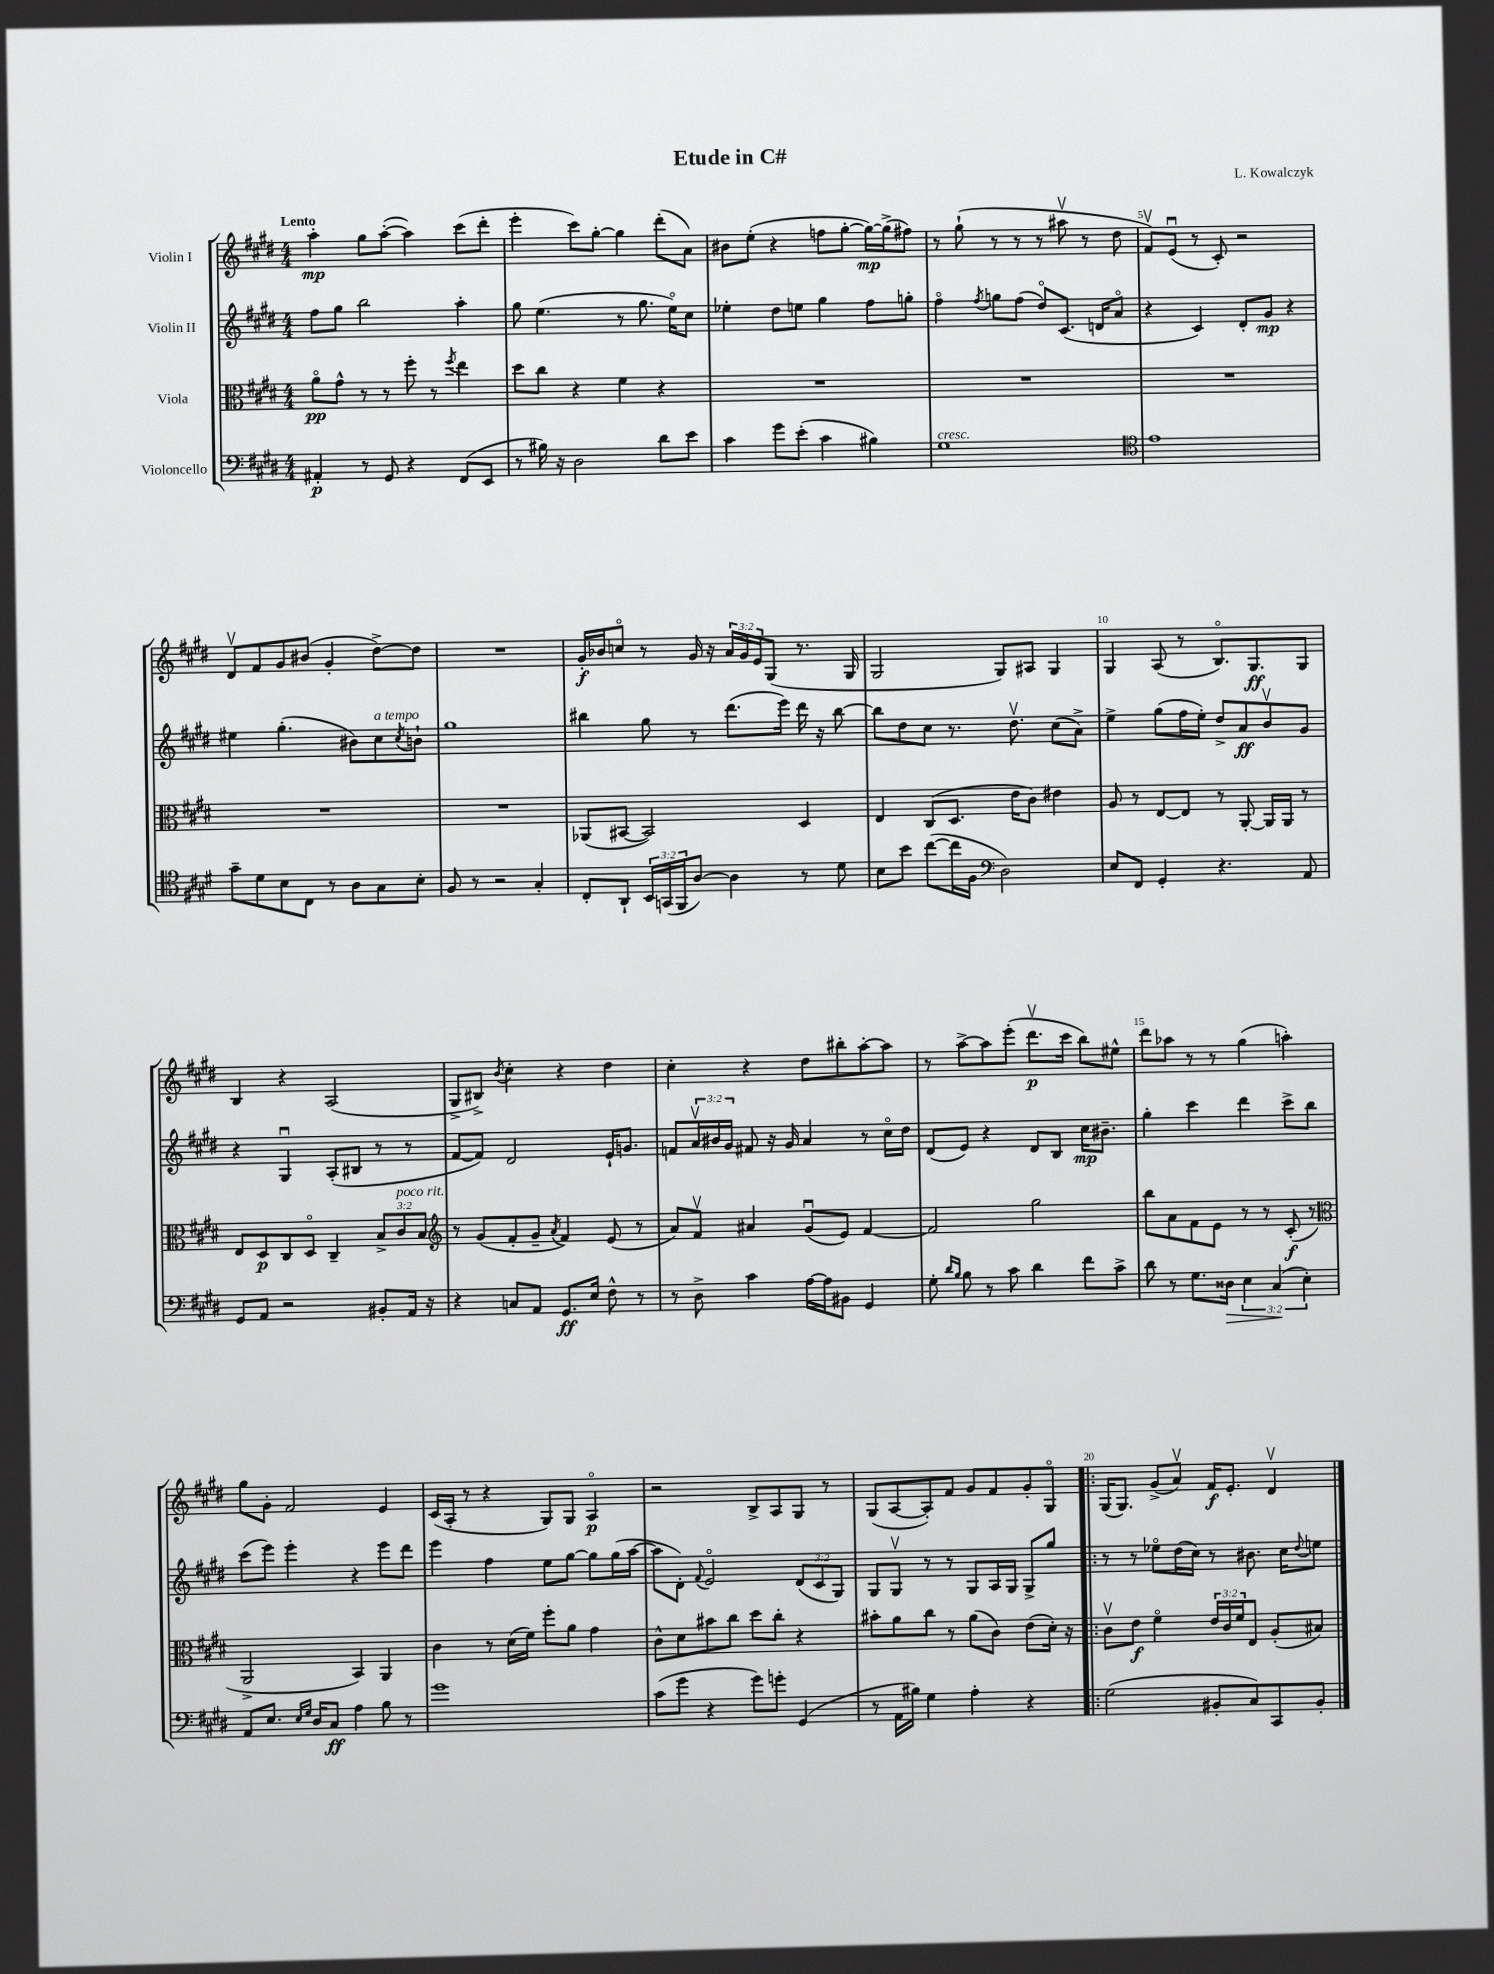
\header { title = "Etude in C#" composer = "L. Kowalczyk" }
<<
\new StaffGroup <<
\new Staff = "s0" \with { instrumentName = "Violin I" } {
    \clef treble \key e \major \numericTimeSignature \time 4/4 \override Staff.TupletNumber.text = #tuplet-number::calc-fraction-text \tempo "Lento"
    a''4-.\mp gis''8 a''8~-.( a''4) cis'''8( dis'''8-. |
    e'''4-. cis'''8) gis''8~-. gis''4 dis'''8-.( a'8) |
    bis'8 e''8-.( r4 f''8 gis''8~-. gis''16~\mp) gis''16->( fis''8) |
    r8 gis''8-!( r8 r8 r8 ais''8\upbow r8 dis''8 |
    fis'8\upbow) e'8\downbow( r8 cis'8-.) r2 |
    dis'8\upbow fis'8 gis'8 bis'8( gis'4-. dis''8~->) dis''8 |
    R1 |
    gis'16-.\f bes'16 c''8\flageolet r8 gis'16 r16 \tuplet 3/2 { a'16 gis'16 e'16 } gis8( r8. gis16 |
    gis2 gis8) ais8 gis4 |
    gis4 a8( r8 b8.\flageolet) gis8.\ff gis8 |
    b4 r4 a2( |
    gis8-> bis8->) \acciaccatura { b'8 } cis''4-. r4 dis''4 |
    cis''4-. r4 dis''8 bis''8-. a''8~-. a''8 |
    r8 a''8~-> a''8 e'''8-.( dis'''8.\upbow\p cis'''16 b''8) eis''8-^ |
    dis'''8 aes''8 r8 r8 gis''4( a''4-.) |
    gis''8 gis'8-. fis'2 e'4 |
    cis'16( a16-. r8 r4 gis8) gis8 a4\flageolet\p |
    r2 b8-> a8 gis8 r8 |
    gis8( a8~ a8-.) fis'8 gis'8 fis'8 gis'8-. gis8\flageolet |
    \bar ".|:" gis16( gis8.) gis'8->( a'8\upbow) fis'16\f e'8.-. dis'4\upbow \bar "|." |
}
\new Staff = "s1" \with { instrumentName = "Violin II" } {
    \clef treble \key e \major \numericTimeSignature \time 4/4 \override Staff.TupletNumber.text = #tuplet-number::calc-fraction-text
    fis''8 gis''8 b''2 a''4-. |
    gis''8 e''4.( r8 gis''8. e''16\flageolet) cis''8 |
    ees''4-. dis''8 e''8 gis''4 fis''8 g''8-. |
    fis''4\flageolet \acciaccatura { fis''8 } g''8 fis''8( dis''8\flageolet) cis'8.( d'16 a'8\flageolet |
    r4 cis'4) dis'8-. gis'8\mp r4 |
    eis''4 gis''4.-.( bis'8) cis''8^\markup { \italic "a tempo" } \acciaccatura { cis''8 } b'8-! |
    gis''1 |
    bis''4 gis''8 r8 dis'''8.( e'''16) dis'''16 r16 bis''8~ |
    bis''8 dis''8 cis''8 r8. dis''8.\upbow cis''8( a'8->) |
    e''4-> gis''8( fis''16 e''16-.) dis''8-> a'8\ff b'8\upbow gis'8 |
    r4 gis4\downbow a8-.( bis8 r8 r8 |
    fis'8~ fis'8) dis'2 e'16-! g'8. |
    f'8 \tuplet 3/2 { a'16\upbow bis'16 gis'16 } fis'8 r16 gis'16 a'4 r8 cis''16\flageolet dis''16 |
    dis'8( e'8) r4 dis'8 b8 cis''16\mp bis'8.-- |
    gis''4-. cis'''4 dis'''4 cis'''8-> b''8 |
    cis'''8( e'''8) e'''4-. r4 e'''8 dis'''8 |
    e'''4 fis''4 e''8 gis''8~ gis''8 gis''16( a''16~ |
    a''8 dis'8-.) \appoggiatura { fis'8 } e'2\flageolet \tuplet 3/2 { dis'8( cis'8 gis8) } |
    gis8 gis8\upbow r8 r8 gis8 a16 gis16 gis8-> gis''8 |
    \bar ".|:" r8 r8 ees''8\flageolet dis''16( cis''16) r8 bis'8. cis''16 \appoggiatura { dis''8 } e''8 \bar "|." |
}
\new Staff = "s2" \with { instrumentName = "Viola" } {
    \clef alto \key e \major \numericTimeSignature \time 4/4 \override Staff.TupletNumber.text = #tuplet-number::calc-fraction-text
    a'8\flageolet\pp gis'8-^ r8 r8 fis''8-. r8 \acciaccatura { fis''8 } e''4 |
    dis''8 cis''8 r4 fis'4 r4 |
    R1 |
    R1 |
    R1 |
    R1 |
    R1 |
    aes,8( bis,8~ bis,2) dis4 |
    e4 cis8( dis8. e'16 cis'8) eis'4 |
    a8 r8 e8~ e8 r8 a,8~-. a,16 a,16 r8 |
    e8 dis8\p cis8 dis8\flageolet cis4-- \tuplet 3/2 { b8-> cis'8^\markup { \italic "poco rit." } b8 } |
    \clef treble r8 gis'8( fis'8-. gis'8-- \acciaccatura { a'8 } fis'4) e'8( r8 |
    a'8) fis'8\upbow ais'4 gis'8\downbow( e'8) fis'4~ |
    fis'2 gis''2 |
    b''8 a'8 fis'8 e'8 r8 r8 cis'8-.\f( r8 |
    \clef alto a,2-> b,4) a,4 |
    cis'4 r8 dis'16( fis'16) fis''8-. a'8 gis'4 |
    cis'8-^ dis'8 bis'8 cis''8 dis''8 cis''8-. r4 |
    bis'8-. a'8 cis''8 r8 a'8( cis'8) e'8( dis'16-.) r16 |
    \bar ".|:" cis'8\upbow e'8\f fis'4\flageolet \tuplet 3/2 { e'16 cis'16 fis'16 } e8 a8-.( bis8) \bar "|." |
}
\new Staff = "s3" \with { instrumentName = "Violoncello" } {
    \clef bass \key e \major \numericTimeSignature \time 4/4 \override Staff.TupletNumber.text = #tuplet-number::calc-fraction-text
    ais,4-.\p r8 gis,8 r4 fis,8( e,8 |
    r8 bis16) r16 dis2 dis'8 e'8 |
    cis'4 gis'8 e'8-.( cis'4 bis4) |
    gis1^\markup { \italic "cresc." } |
    \clef tenor e'1 |
    gis'8-- dis'8 b8 cis8 r8 a8 gis8 b8-. |
    fis8 r8 r2 gis4-. |
    cis8-. a,8-! \tuplet 3/2 { b,16 g,16( fis,16 } a8~) a4 r8 dis'8 |
    b8 b'8 cis''8~( cis''16 fis16 \clef bass dis2) |
    e8 fis,8 gis,4-. r4. a,8 |
    gis,8 a,8 r2 bis,8-. a,16 r16 |
    r4 c8 a,8 gis,8.\ff e16 fis8-^ r8 |
    r8 dis8-> cis'4 a16~ a16 bis,8 gis,4 |
    gis8-. \grace { dis'16 b16 } b8 r8 cis'8 dis'4 fis'8 cis'8-> |
    dis'8 r8 gis8. disis16\> \tuplet 3/2 { e4 cis4\!( e4-.) } |
    a,8 e8. \grace { e16 gis16 } dis16 cis8\ff a4 b8 r8 |
    gis'1 |
    cis'8( gis'8 r4 gis'8) g'8-. gis,4( |
    r8 a,16 bis16) gis4 a4-. r4 |
    \bar ".|:" gis2( bis,8-. cis8) cis,8 bis,8-. \bar "|." |
}
>>
>>
\layout { \context { \Score \override BarNumber.break-visibility = ##(#f #t #t) barNumberVisibility = #(every-nth-bar-number-visible 5) } }
